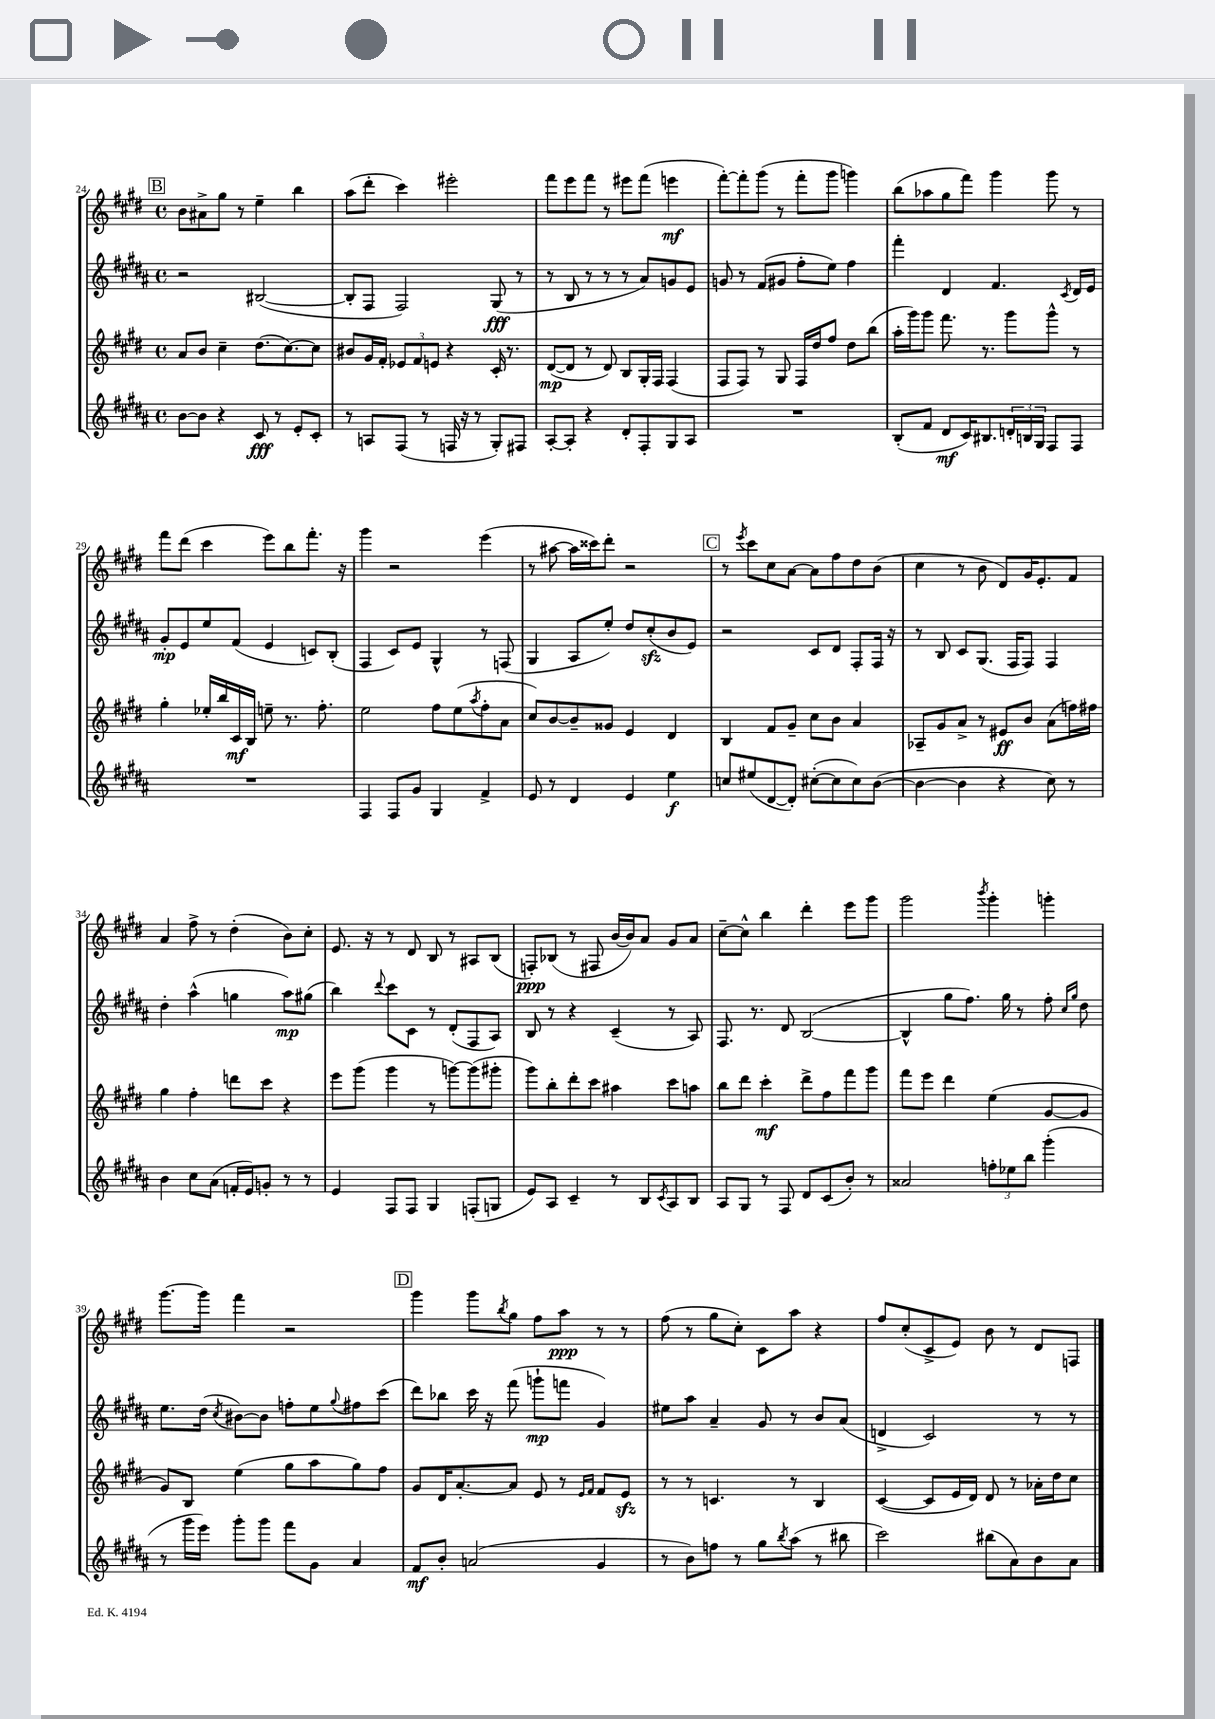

**kern	**kern	**kern	**kern
*staff4	*staff3	*staff2	*staff1
*clefG2	*clefG2	*clefG2	*clefG2
*k[f#c#g#d#a#]	*k[f#c#g#d#]	*k[f#c#g#d#a#]	*k[f#c#g#d#]
*M4/4	*M4/4	*M4/4	*M4/4
*met(c)	*met(c)	*met(c)	*met(c)
[8b	8a	2r	8b
8b]	8b	.	8a#^
4r	4cc#~	.	8gg#
.	.	.	8r
8c#	(8.dd#	([2B#	4ee~
8r	.	.	.
.	[8.cc#)	.	.
8e'	.	.	4bb
8c#'	8cc#]	.	.
=	=	=	=
8r	8b#	8B#']	(8aa
8A	16g#	8F#	8ddd#'
.	16f#'	.	.
(8F#	12e-	2F#)	4ccc#)
.	12f#	.	.
8r	.	.	.
.	12e	.	.
16F	4r	.	2eee#'
16r	.	.	.
8r	.	.	.
8G#')	16c#'	(8G#	.
.	8.r	.	.
8F#	.	8r	.
=	=	=	=
[8A#'	([8d#	8r	8fff#
8A#']	8d#]	8B	8eee
4r	8r	8r	8fff#
.	8d#)	8r	8r
8d#'	8B	8r	8eee#
8F#'	16G#'	8a#)	(8fff#
.	16F#	.	.
8G#	(4F#	8g	4eee
8A#	.	8e	.
=	=	=	=
1r	8F#	8g	[8fff#')
.	8F#)	8r	8fff#']
.	8r	(8f#	(8ggg#
.	8G#	8g#	8r
.	16F#	8ff#'	8fff#'
.	16dd#	.	.
.	8ff#	8ee)	8ggg#
.	8dd#	4ff#	4ggg)
.	(8bb	.	.
=	=	=	=
(8B'	16aa'	4fff#'	(8bb
.	16ggg#)	.	.
8f#	8ggg#	.	8aa-
8d#	8.fff#	4d#	8gg#
16c#)	.	.	8fff#)
8.B#	8.r	.	.
.	.	4.f#	4ggg#
24d'	8ggg#	.	.
24B	.	.	.
24G#	.	.	.
8F#	8ggg#^^	.	8ggg#
.	.	8qc#	.
8F#	8r	16d#	8r
.	.	16e	.
=	=	=	=
1r	4gg#'	8g#'	8fff#
.	.	8e	(8ddd#
.	16ee-'	8ee	4ccc#
.	16bb	.	.
.	16c#	(8f#	.
.	16B	.	.
.	8ee~	4e	8eee)
.	8.r	.	8bb
.	.	8c)	8.fff#'
.	8.ff#'	.	.
.	.	(8B'	.
.	.	.	16r
=	=	=	=
4F#	2ee	4F#	4ggg#
8F#	.	8c#)	2r
8g#	.	8e	.
4G#	8ff#	4G#^^	.
.	(8ee	.	.
.	8qaa	.	.
4f#^	8ff#'	8r	(4eee
.	8a	(8F	.
=	=	=	=
8e	8cc#)	4G#	8r
8r	[8b	.	[8aa#
4d#	8b~]	8A#	16aa#]
.	.	.	16ccc##)
.	8g##	8ee')	8ddd#'
4e	4e	8dd#	2r
.	.	(8cc#'	.
4ee	4d#	8b	.
.	.	8e)	.
=	=	=	=
8cc	4B	2r	8r
.	.	.	8qeee
(8ee#	.	.	8ccc#
[8d#	8f#	.	8cc#
8d#'])	8g#~	.	[8a
([8cc#'	8cc#	8c#	8a]
8cc#]	8b	8d#	8ff#
8cc#)	4a	8F#'	8dd#
([8b	.	16F#	(8b
.	.	16r	.
=	=	=	=
4b_	8A-~	8r	4cc#
.	8g#	8B	.
4b]	8a^	8c#	8r
.	8r	(8.G#	8b
4r	8e#	.	8d#)
.	.	16F#	.
.	8b	8F#)	16g#
.	.	.	8.e'
8cc#)	(8a	4F#	.
8r	16ff)	.	8f#
.	16ff#	.	.
=	=	=	=
4b	4gg#	4dd#'	4a
8cc#	4ff#'	(4aa#^^	8ff#^
(8a#	.	.	8r
16f'	8ddd	4gg	(4dd#'
16e)	.	.	.
8g'	8ccc#	.	.
8r	4r	8aa#)	8b)
8r	.	(8gg#	8cc#'
=	=	=	=
4e	8eee	4bb)	8.e
.	(8ggg#	.	.
.	.	.	16r
.	.	8qqddd#	.
8F#	4ggg#	8ccc#	8r
8F#	.	8c#	8d#
4G#	8r	8r	8B
.	[8ggg)	(8d#'	8r
(8F'	(8ggg]	8F#	8A#
8G	8ggg#'	8A#)	(8B
=	=	=	=
8e)	8ggg#)	8B	8F')
8A#	8bb'	8r	(8B-
4c#~	8ddd#'	4r	8r
.	8ccc#	.	8F#
8r	4aa#	(4c#~	[16b
.	.	.	16b])
8B	.	.	8a
8qc#	.	.	.
8A#	8ccc#	8r	8g#
8B	8aa	8A#)	8a
=	=	=	=
8A#	8bb	8.F#	[8cc#~
8G#	8ddd#	.	8cc#^^]
.	.	8.r	.
8r	4ccc#'	.	4bb
8F#	.	8d#	.
8d#	8ddd#^	([2B	4ddd#'
(8c#	8ff#	.	.
8b')	8fff#	.	8eee
8r	8ggg#	.	8ggg#
=	=	=	=
2a##	8fff#	4B^^]	2ggg#
.	8eee	.	.
.	4ddd#	8gg#	.
.	.	8.ff#)	.
.	.	.	8qbbb
12ff'	(4ee	.	4ggg#'
.	.	16gg#	.
12ee-	.	.	.
.	.	8r	.
12bb	.	.	.
(4ggg#'	[8g#	8ff#'	4ggg'
.	.	16qqcc#	.
.	.	16qqgg#	.
.	8g#]	8dd#	.
=	=	=	=
8r	8g#)	8.ee	[8.ggg#
16ggg#	8B	.	.
16eee)	.	(16dd#	16ggg#]
.	.	8qcc#	.
8ggg#'	(4ee	[8b#)	4fff#
8ggg#	.	8b#]	.
8fff#	8gg#	8ff'	2r
8g#	8aa	8ee	.
.	.	8qqgg#	.
4a#	8gg#)	8ff#	.
.	8ff#	(8ccc#	.
=	=	=	=
8f#	8g#	8ddd#)	4ggg#
8b'	16d#	8bb-	.
.	[8.a'	.	.
(2a	.	16ccc#	8ggg#
.	.	16r	.
.	.	.	8qbb
.	8a]	(8fff#	8gg#
.	8e	8ggg`	8ff#
.	8r	8fff	8aa
.	16qqe	.	.
.	16qqf#	.	.
4g#	8f#	4g#)	8r
.	8e	.	8r
=	=	=	=
8r	8r	8ee#	(8ff#
8b)	8r	8aa#	8r
8ff	4.c	4a#~	8gg#
8r	.	.	8cc#')
8gg#	.	8g#	8c#
8qbb	.	.	.
(8aa#	8r	8r	8aa
8r	4B	8b	4r
8bb#	.	(8a#	.
=	=	=	=
2ccc#)	([4c#	4d^	8ff#
.	.	.	(8cc#'
.	8c#]	2c#)	8c#^
.	16e	.	8e)
.	16d#)	.	.
(8bb#	8d#	.	8b
8a#)	8r	.	8r
8b	16a-'	8r	8d#
.	16dd#	.	.
8a#	8cc#	8r	8F
==	==	==	==
*-	*-	*-	*-
